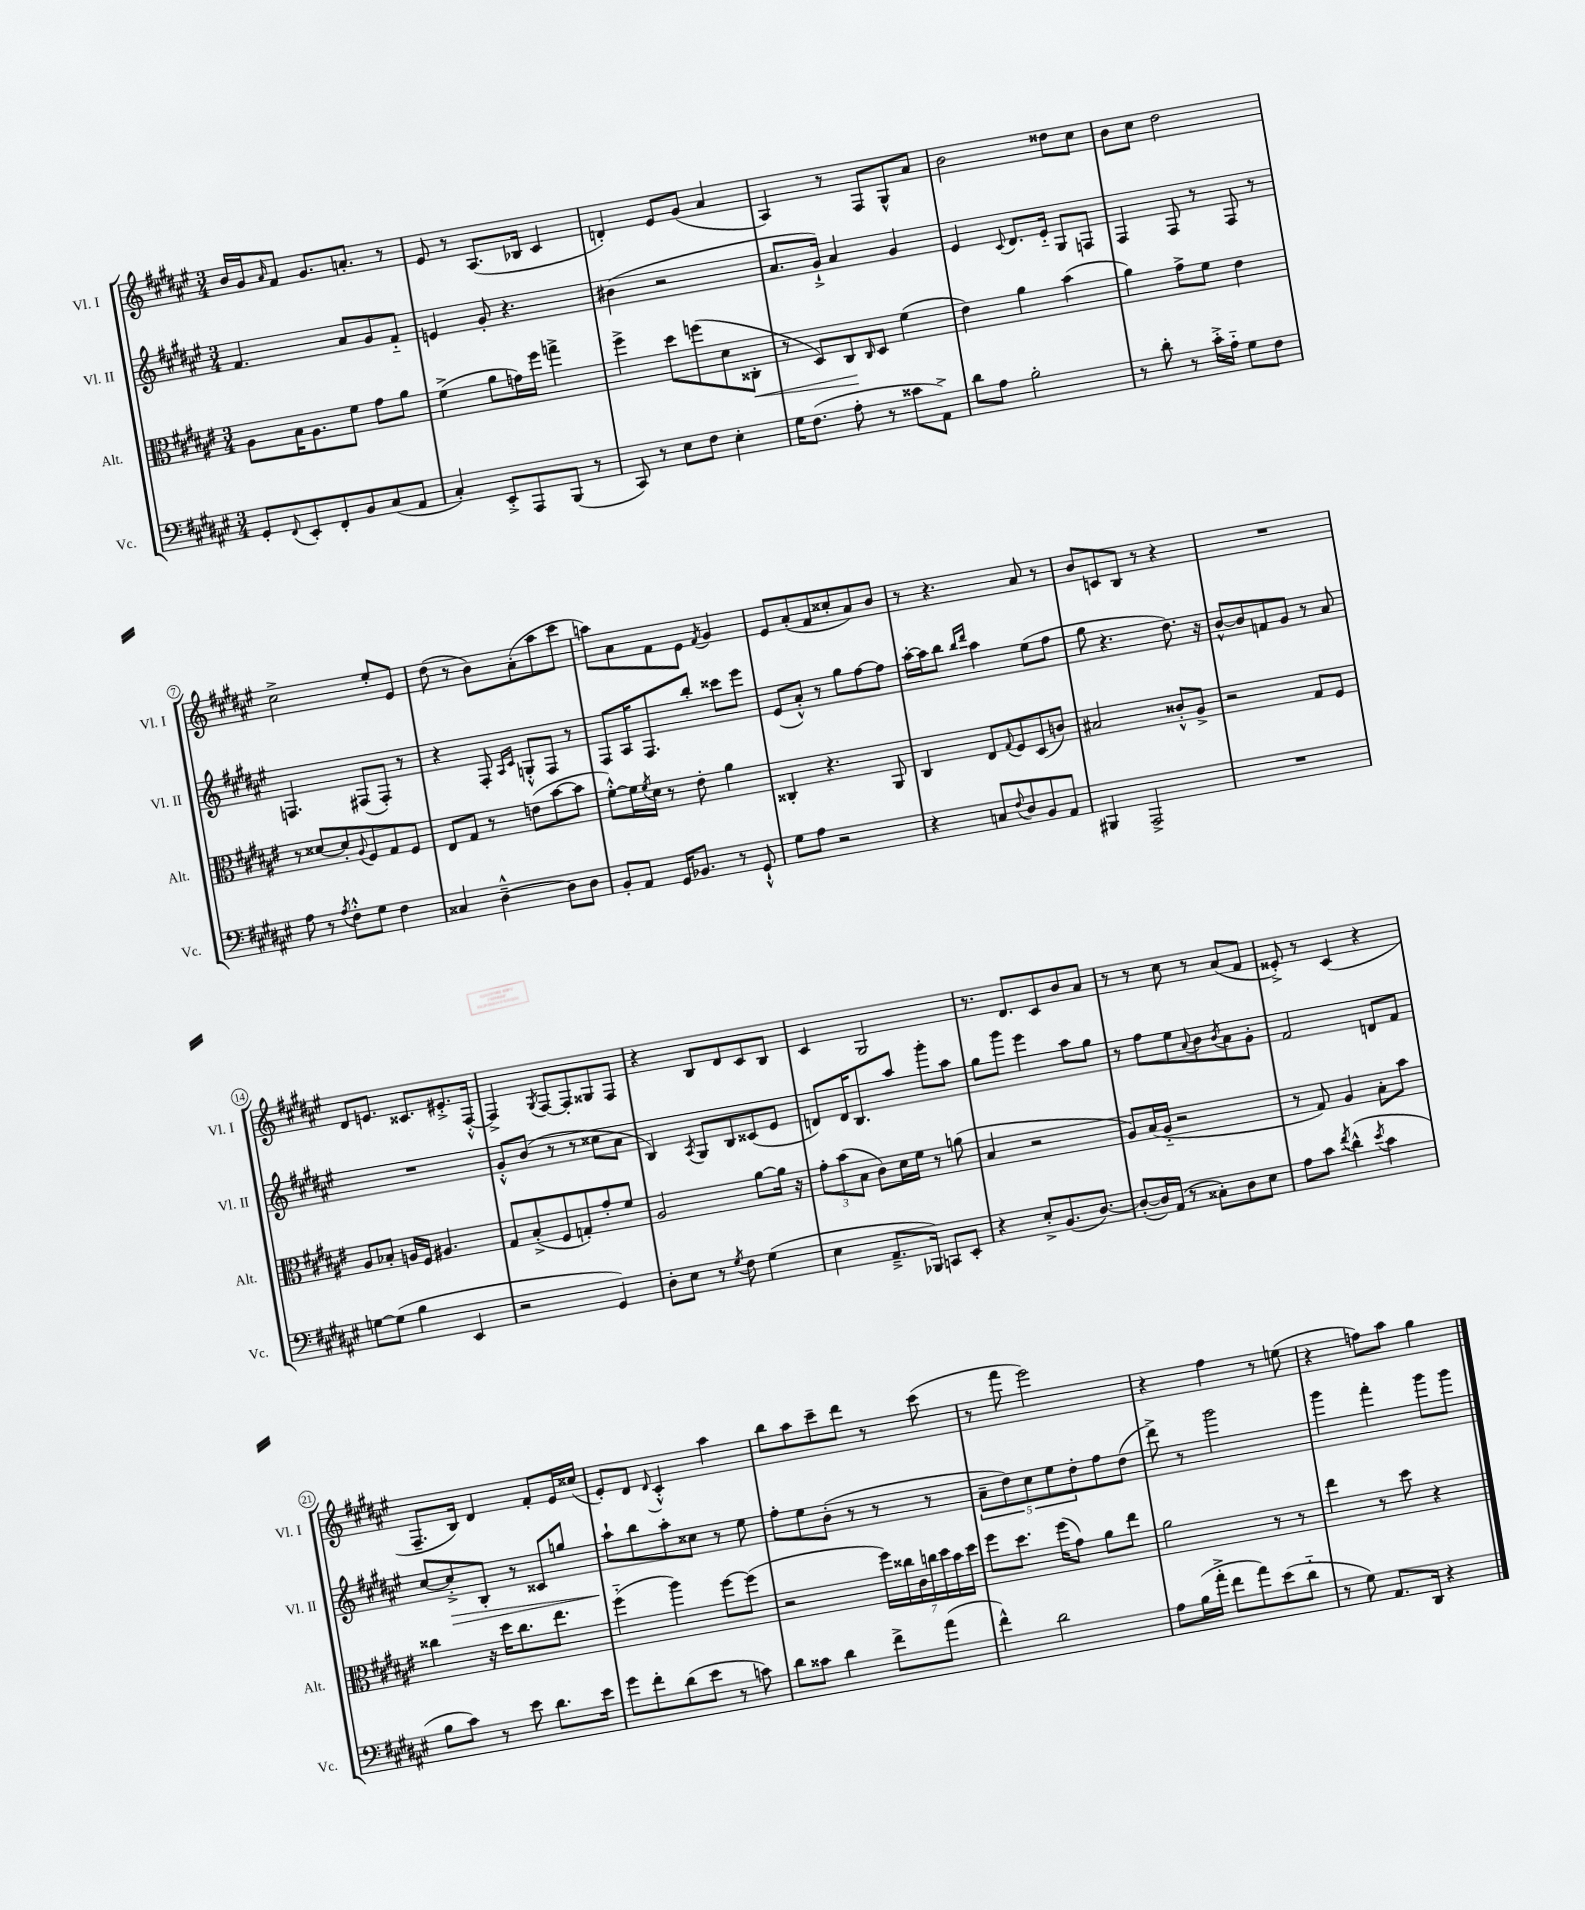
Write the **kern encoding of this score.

**kern	**kern	**dynam	**kern	**dynam	**kern
*part4	*part3	*part3	*part2	*part2	*part1
*staff4	*staff3	*staff3	*staff2	*staff2	*staff1
*I"Vc.	*I"Alt.	*	*I"Vl. II	*	*I"Vl. I
*I'Vc.	*I'Alt.	*	*I'Vl. II	*	*I'Vl. I
*clefF4	*clefC3	*	*clefG2	*	*clefG2
*k[f#c#g#d#a#e#]	*k[f#c#g#d#a#e#]	*	*k[f#c#g#d#a#e#]	*	*k[f#c#g#d#a#e#]
*M3/4	*M3/4	*	*M3/4	*	*M3/4
=1	=1	=1	=1	=1	=1
8GG#'/L	8A#\L	.	4.f#/	.	16b/LL
.	.	.	.	.	16g#/J
8qqFF#/	.	.	.	.	16qqa#/
8EE#'/	16B\K	.	.	.	8f#/J
.	8.A#\	.	.	.	.
8FF#'/	.	.	.	.	8.g#/L
8BB/	8f#\J	.	8a#/L	.	.
.	.	.	.	.	8.an'/J
(8C#/	8g#\L	.	8g#/	.	.
8AA#/J	8a#\J	.	8f#/J	.	8r
=2	=2	=2	=2	=2	=2
4C#'/)	(4f#^\	.	4en/	.	8e#/
.	.	.	.	.	8r
8EE#'^/L	8a#\L	.	8g#'/	.	(8.A#/L
8AAA#/	16gn\L)	.	4.r	.	.
.	16ff#\JJ	.	.	.	16B-X/Jk
(8BBB/J	4ggn^\	.	.	.	4c#/
8r	.	.	.	.	.
=3	=3	=3	=3	=3	=3
8CC#/)	4ff#^\	.	(4b#X\	.	4dn'/)
8r	.	.	.	.	.
8E#\L	8dd#\L	.	2r	.	8e#/L
8F#\J	(8ffn\	.	.	.	(8g#/J
4E#'\	8d#\	.	.	.	4a#/
!	!	!LO:HP:b	!	!	!
.	8C##X'\J	<	.	.	.
=4	=4	=4	=4	=4	=4
16G#\KL	8r	.	8.a#/L	.	4A#/)
(8.F#\J	.	.	.	.	.
.	8D#/L)	.	.	.	.
.	.	.	16g#`^/Jk)	.	.
8A#'\	8C#/	.	4a#/	.	8r
.	16qqC#/	.	.	.	.
8r	8D#/J	[	.	.	8F#/L
8c##X\L	(4f#\	.	4g#/	.	8G#^^/
8AA#^\J)	.	.	.	.	8a#/J
=5	=5	=5	=5	=5	=5
8d#\L	4e#\)	.	4e#/	.	2b\
8A#\J	.	.	.	.	.
.	.	.	8qqc#/	.	.
2B'\	4a#\	.	8.d#/L	.	.
.	.	.	16e#/Jk	.	.
.	(4b\	.	8G#/L	.	8dd##X\L
.	.	.	8Fn/J	.	8cc#\J
=6	=6	=6	=6	=6	=6
8r	4a#\)	.	4F#/	.	8b\L
8d#'\	.	.	.	.	8cc#\J
8r	8g#^\L	.	8F#/	.	2dd#\
16c#'^\LL	8f#\J	.	8r	.	.
16A#\JJ	.	.	.	.	.
8G#\L	4e#\	.	8F#/	.	.
8F#\J	.	.	8r	.	.
!!LO:LB:g=z
=7	=7	=7	=7	=7	=7
8A#\	8r	.	4.Fn/	.	2cc#^\
8r	[8d##X/L	.	.	.	.
8qA#/	.	.	.	.	.
8F#'^^\L	8d##'/]	.	.	.	.
.	8qqA#/	.	.	.	.
8G#\J	8F#/	.	(8F#X/L	.	.
4F#\	8G#/	.	8F#'/J)	.	8ee#'/L
.	8F#/J	.	8r	.	8e#/J
=8	=8	=8	=8	=8	=8
4C##X/	8E#/L	.	4r	.	(8dd#\
.	8G#/J	.	.	.	8r
[4D#~^^\	8r	.	8F#'/	.	8b\L)
.	.	.	16qqA#/LL	.	.
.	.	.	16qqc#/JJ	.	.
.	(8en\L	.	8Gn'^^/L	.	(8a#'\
8D#\L]	[8b\	.	8F#/J	.	8aa#\
8D#\J	8b\J]	.	8r	.	8ccc#\J
=9	=9	=9	=9	=9	=9
8BB'/L	[8f#'^^\L)	.	8F#/L	.	8aan\L)
8AA#/J	16f#\L]	.	16A#/K	.	8a#\
.	8qf#/	.	.	.	.
.	16d#\JJ	.	8.F#/	.	.
16GG#/KL	8r	.	.	.	8f#\
8.BB-X/J	.	.	.	.	.
.	8e#'\	.	8bb'/J	.	8e#\J
.	.	.	.	.	8qf#/
8r	4a#\	.	8ccc##X\L	.	4g#/
8GG#`^^/	.	.	8eee#\J	.	.
=10	=10	=10	=10	=10	=10
8G#\L	4C##X'/	.	(8e#/L	.	8e#/L
8A#\J	.	.	8a#'^^/J)	.	(8a#'/
2r	4.r	.	8r	.	8f#/
.	.	.	8gg#\L	.	8cc##X'/
.	.	.	[8ff#\	.	8a#/)
.	8AA#/	.	8ff#\J]	.	8b/J
=11	=11	=11	=11	=11	=11
4r	4C#/	.	[16aa#'\LL	.	8r
.	.	.	16aa#\J]	.	.
.	.	.	8bb\J	.	4.r
.	.	.	16qqbb/LL	.	.
.	.	.	16qqddd#/JJ	.	.
8Cn/L	8E#/L	.	4aa#\	.	.
8qqF#/	8qqG#/	.	.	.	.
8D#/	8F#/	.	.	.	.
8BB/	(8D#/	.	(8ee#\L	.	8a#/
8AA#/J	8cn/J)	.	8ff#\J	.	8r
=12	=12	=12	=12	=12	=12
4BBB#X/	2B#X/	.	8gg#\	.	8b/L
.	.	.	4.r	.	8cn/
2AAA#^/	.	.	.	.	8B/J
.	.	.	.	.	8r
.	8c##X'^^/L	.	8.dd#\)	.	4r
.	8A#^/J	.	.	.	.
.	.	.	16r	.	.
=13	=13	=13	=13	=13	=13
2.r	2r	.	[8b^^/L	.	2.r
.	.	.	8b/]	.	.
.	.	.	8fn/	.	.
.	.	.	8g#/J	.	.
.	8G#/L	.	8r	.	.
.	8F#/J	.	8a#/	.	.
!!LO:LB:g=z
=14	=14	=14	=14	=14	=14
[8Gn\L	8A#/L	.	2.r	.	8d#/L
(8G\J]	8B-X'/J	.	.	.	8.en/J
4B\	16An/LL	.	.	.	.
.	16F#/JJ	.	.	.	8.c##X/L
.	4.A#X/	.	.	.	.
4EE#/	.	.	.	.	8.e#X'^/
.	.	.	.	.	[16F#'^^/Jk
=15	=15	=15	=15	=15	=15
2r	8G#/L	.	8g#'^^/L	.	4F#^/]
.	(8B'^/	.	(8b/J	.	.
.	.	.	.	.	8qG#/
.	8F#/	.	8r	.	[8F#/L
.	8Gn'/)	.	8r	.	8F#'/]
4GG#/)	8g#'/	.	8cc##X\L	.	8G##X/
.	8f#/J	.	8a#\J	.	8F#/J
=16	=16	=16	=16	=16	=16
8D#'\L	2A#/	.	4B/)	.	4r
8E#\J	.	.	.	.	.
.	.	.	8qA#/	.	.
8r	.	.	8G#/L	.	8B/L
8qG#/	.	.	.	.	.
8F#\	.	.	8B/	.	8d#/
(4G#\	[8a#\L	.	(8c##X/	.	8c#/
.	16a#\Jk]	.	8e#/J	.	8B/J
.	16r	.	.	.	.
=17	=17	=17	=17	=17	=17
4E#\	12g#'\L	.	8dn/L)	.	4c#/
.	(12b\	.	.	.	.
.	.	.	16d/K	.	.
.	12B\J	.	.	.	.
.	.	.	8.B/	.	.
8.AA#~^/L	8c#\L)	.	.	.	2G#/
.	16d#\L	.	8aa#/J	.	.
16BBB-X/Jk)	16f#\JJ	.	.	.	.
8CCn/L	8r	.	8ggg#'\L	.	.
8EE#'/J	(8an\	.	8aa#\J	.	.
=18	=18	=18	=18	=18	=18
4r	4B/	.	8gg#\L	.	8.r
.	.	.	8ggg#\J	.	.
.	.	.	.	.	8.d#/L
8E#'^/L	2r	.	4eee#\	.	.
(8.BB/	.	.	.	.	8c#/
.	.	.	8aa#\L	.	8b/
[8.D#/J)	.	.	.	.	.
.	.	.	8gg#\J	.	8a#/J
=19	=19	=19	=19	=19	=19
(8D#'/L_	8A#/L)	.	8r	.	8r
16D#/L])	(16B/L	.	8ff#\L	.	8r
(16AA#/JJ	16A#/JJ	.	.	.	.
8r	2r	.	8ee#\	.	8cc#\
.	.	.	8qqa#/	.	.
8C##X'\L)	.	.	8b\	.	8r
.	.	.	8qb/	.	.
8D#\	.	.	8a#\	.	(8a#/L
8E#\J	.	.	8g#'\J	.	8f#/J
=20	=20	=20	=20	=20	=20
8A#\L	8r	.	2f#/	.	8e##X'^/)
8c#\J	8G#/)	.	.	.	8r
8qf#/	.	.	.	.	.
(4d#^^\	4A#/	.	.	.	(4c#/
8qe#/	.	.	.	.	.
4c#\	8B'\L	.	8dn/L	.	4r
.	8b\J	.	8f#/J	.	.
!!LO:LB:g=z
=21	=21	=21	=21	=21	=21
8B\L	4cc##X\	.	[8cc#/L	.	8.F#~/L
!	!	!	!	!LO:HP:b	!
8c#\J)	.	.	8cc#'^/]	>	.
.	.	.	.	.	16B/Jk)
8r	16r	.	8B'/J	.	4d#/
.	16dd#\KL	.	.	.	.
8e#\	8.cc##\	.	8r	.	.
8.d#\L	.	.	8c##X/L	.	8f#'/L
.	8.ee#\J	.	.	.	.
.	.	.	8ggn/J	.	16e#/L
16e#\Jk	.	.	.	.	(16cc##X/JJ
=22	=22	=22	=22	=22	=22
8g#\L	(4ff#\	.	8aa#`\L	.	8e#'/L)
8f#'\	.	.	8bb\	]	8d#/J
.	.	.	.	.	8qqd#/
(8d#\	4aa#\)	.	8aa#'\	.	4c#'^^/
8e#\J	.	.	8cc##X\J	.	.
8r	[8ff#\L	.	8r	.	4aa#\
8cn\)	(8ff#\J]	.	8ee#\	.	.
=23	=23	=23	=23	=23	=23
8d#\L	2r	.	8ff#'\L	.	8bb\L
8c##X\J	.	.	8ee#\	.	8aa#\
4d#\	.	.	(8b'\J	.	8ccc#~\
.	.	.	8r	.	8ddd#\J
8f#^\L	28ff#\LL)	.	8r	.	8r
.	28cc##X\	.	.	.	.
.	28c#\	.	.	.	.
.	28ccn\	.	.	.	.
(8a#\J	.	.	8r	.	(8ccc#\
.	28dd#\	.	.	.	.
.	28b\	.	.	.	.
.	28dd#\JJ	.	.	.	.
=24	=24	=24	=24	=24	=24
4f#^^\)	8ff#\L	.	10a#~\L	.	8r
.	.	.	10dd#\)	.	.
.	8.dd#\J	.	.	.	8fff#\
.	.	.	10cc#\	.	.
2d#\	.	.	.	.	2eee#\)
.	.	.	10ee#\	.	.
.	(16ff#\KL	.	.	.	.
.	8g#\J)	.	.	.	.
.	.	.	10dd#'\	.	.
.	8a#\L	.	8ff#\	.	.
.	8ee#\J	.	(8dd#\J	.	.
=25	=25	=25	=25	=25	=25
8A#\L	2a#\	.	8ddd#^\)	.	4r
(16B\L	.	.	8r	.	.
16a#'^\JJ	.	.	.	.	.
8f#\L	.	.	2ggg#\	.	4ff#\
8a#\)	.	.	.	.	.
(8e#\	8r	.	.	.	8r
8d#\J	8r	.	.	.	(8een\
=26	=26	=26	=26	=26	=26
8r	4ee#\	.	4ggg#\	.	4r
8G#\)	.	.	.	.	.
8.AA#/L	8r	.	4fff#'\	.	8ffn\L)
.	8dd#\	.	.	.	8aa#\J
16DD#/Jk	.	.	.	.	.
4r	4r	.	8ggg#\L	.	4gg#\
.	.	.	8ggg#\J	.	.
==	==	==	==	==	==
*-	*-	*-	*-	*-	*-
